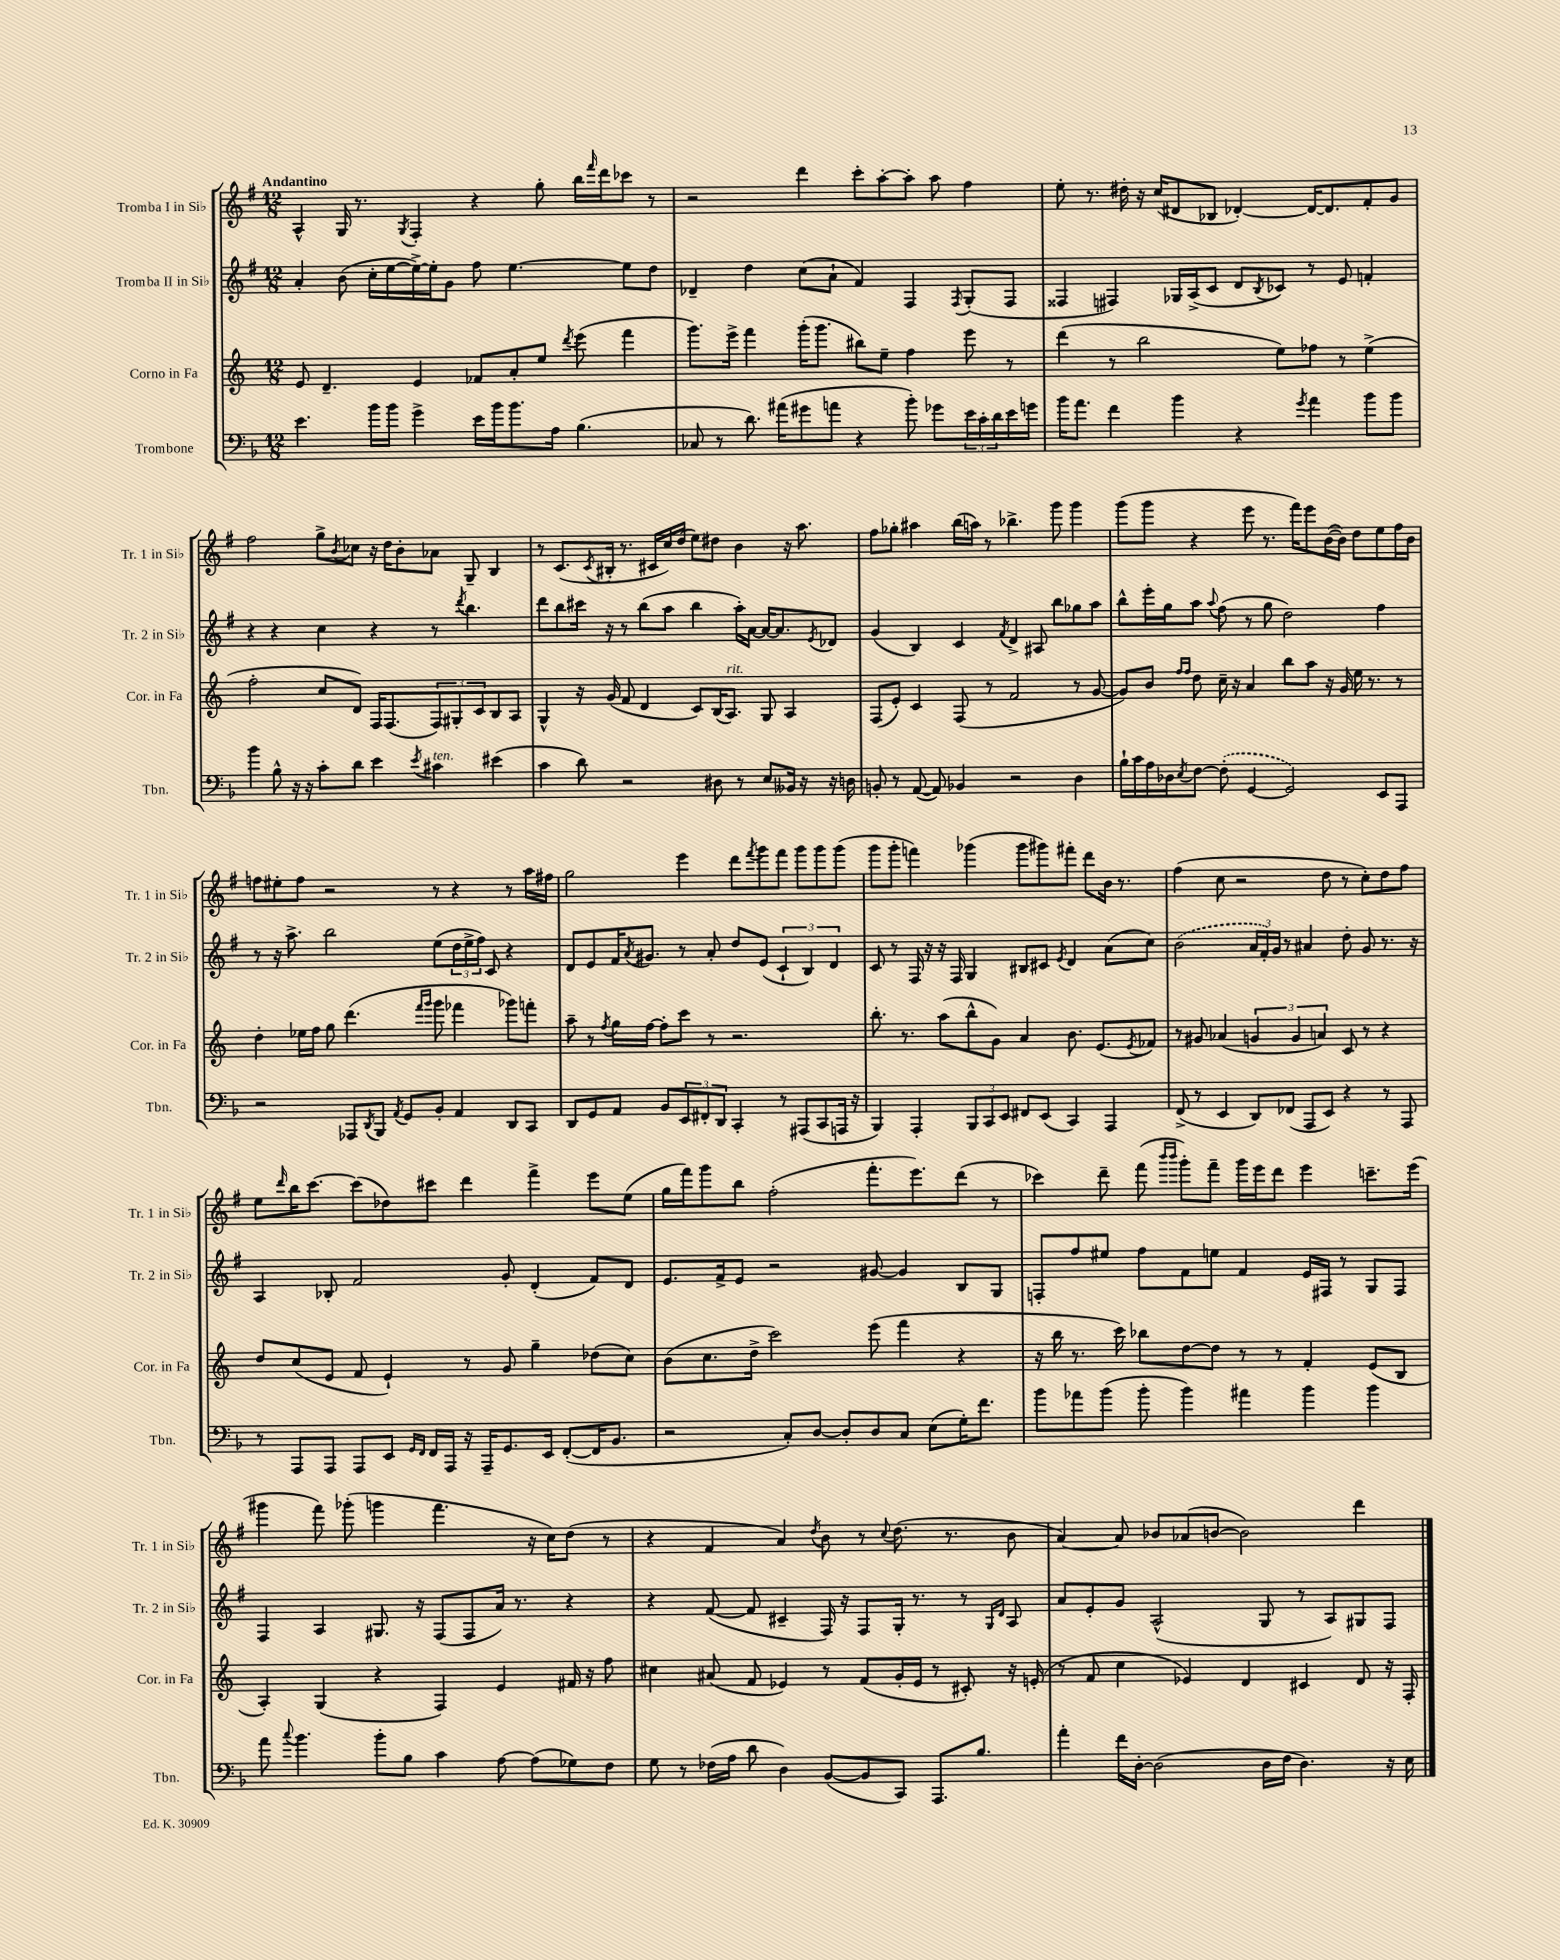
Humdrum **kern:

**kern	**kern	**kern	**kern
*staff4	*staff3	*staff2	*staff1
*clefF4	*clefG2	*clefG2	*clefG2
*k[b-]	*k[]	*k[f#]	*k[f#]
*M12/8	*M12/8	*M12/8	*M12/8
4.e\	8e/	4a'/	4A^^/
.	4.d~/	.	.
.	.	(8b\	16G/
.	.	.	8.r
16b-\LL	.	16cc'\LL	.
16b-\JJ	.	[16ee\	.
.	.	.	8qG/
4g^\	4e/	16ee^\_)	4F#'/
.	.	16ee'\]J	.
.	.	8g\J	.
16e\LL	8f-/L	8ff#\	4r
16b-\J	.	.	.
8.b-\	8a'/	[4.ee\	.
.	8ee/J	.	8gg'\
16A\Jk	.	.	.
.	8qddd/	.	.
(4.B-\	(8eee\	.	16bb\LL
.	.	.	16qqfff#/
.	.	.	16ddd\J
.	4fff\	8ee\]L	8ccc-\J
.	.	8dd\J	8r
=	=	=	=
8C-/	8.ggg\L)	4d-~/	2r
8r	.	.	.
.	16eee^\Jk	.	.
8.d\)	4fff\	4dd\	.
(16a#\LK	.	.	.
8g#\	(16ggg'\LK	(8cc\L	4ddd\
.	8.ggg\J	.	.
8a\J	.	8a`\J	.
4r	8bb#\L)	4f#/)	8ccc'\L
.	8ee~\J	.	[8aa'\
8b-'\)	4ff\	4F#/	8aa'\]J
8g-\L	.	.	8aa\
.	.	8qF#/	.
24e\L	8eee\	(8G'/L	4ff#\
24c'\	.	.	.
24d\	.	.	.
16e\	8r	8F#/J	.
16g\JJ	.	.	.
=	=	=	=
16b-\LK	(4ddd\	4F##/	8ee'\
8.a\J	.	.	.
.	.	.	8.r
4f\	8r	4F#/)	.
.	.	.	16dd#'\
.	2bb\	.	16r
.	.	.	(16cc/LK
4b-\	.	16G-/LL	8d#/
.	.	(16A^/J	.
.	.	8c/J	8B-/J
4r	.	8d/L	[4d-'/)
.	.	8qB/	.
.	8ee\L)	8c-/J)	.
8qg/	.	.	.
4a\	8ff-\J	8r	16d-/_LK
.	.	.	8.d-/]
.	8r	8e/	.
8b-\L	(4ee^\	4f'/	8f#'/
8b-\J	.	.	8g/J
=	=	=	=
4b-\	2ff'\	4r	2ff#\
8B-^^\	.	4r	.
16r	.	.	.
16r	.	.	.
8c'\L	8cc/L	4cc\	8gg^\L
.	.	.	8qb/
8d\J	8d/J)	.	8cc-\J
4e\	16F/LK	4r	16r
.	(8.F/	.	16dd\LK
.	.	.	8b'\
8qe/	.	.	.
4c#\	12F/)	8r	8a-\J
.	12G#'/	.	.
.	.	8qddd/	.
.	.	4.bb\	8G~/
.	12c/	.	.
(4e#\	8B/	.	4B/
.	8A/J	.	.
=	=	=	=
4c\	4G^^/	8ddd\L	8r
.	.	8bb\	(8.c/L
8d\)	16r	16ccc#\Jk	.
.	.	.	8qc/
.	(16g/	16r	16B#'/Jk
2r	8f/	8r	8.r
.	4d/	(8bb\L	.
.	.	.	16c#/LL
.	.	8aa\J	16cc/)
.	.	.	(16dd/JJ
.	8c/L)	4bb\	8ee\L)
8D#\	(16B/K	.	8dd#\J
.	8.A/J)	.	.
8r	.	16aa'\LL)	4b\
.	.	[16a\JJ	.
8E/L	8G/	16a/_LK	.
.	.	8.a/]	.
16BB--/Jk	4A/	.	16r
16r	.	.	8.aa\
.	.	8qe/	.
16r	.	8d-/J	.
16D\	.	.	.
=	=	=	=
8BB'/	(8F/L	(4g/	8ff#\L
8r	8e'/J)	.	8gg-'\J
([8AA/	4c/	4B/)	4aa#\
8AA/])	.	.	.
4BB-/	(8F/	4c/	(16bb\LL
.	.	.	16aa\JJ)
.	8r	.	8r
.	.	8qf#/	.
2r	2f/	4d^/	4.bb-^\
.	.	8A#/	.
.	.	8bb\L	8ggg\
4D\	8r	8gg-\	4ggg\
.	[8g/	8aa\J	.
=	=	=	=
16B-`\LL	8g/]L)	8bb^^\L	(8ggg\L
16c\	.	.	.
16A\	8b/J	16eee'\L	8ggg\J
16D-\J	.	16gg\J	.
.	16qqff/LL	.	.
8qE/	16qqff/JJ	.	.
[8F\J	8dd\	8aa\J	4r
.	.	8qqaa/	.
(8F'\]	16cc~\	(8ff#\	.
.	16r	.	.
[4GG/	4a/	8r	8eee\
.	.	8gg\	8.r
2GG/])	8bb\L	2dd\)	.
.	.	.	16fff#\LK)
.	8aa\J	.	8eee\
.	16r	.	([16b\L
.	16g/	.	16b\]JJ)
.	16ee\	.	8dd\L
.	8.r	.	.
8EE/L	.	4ff#\	8ee\
8AAA/J	8r	.	16ff#\L
.	.	.	16b\JJ
=	=	=	=
2r	4dd'\	8r	8ff\L
.	.	16r	8ee#'\
.	.	8.aa^\	.
.	16ee-\LL	.	8ff\J
.	16ff\JJ	.	.
.	8gg\	2bb\	2r
8AAA-/L	(4.ddd\	.	.
8qDD/	.	.	.
8BBB-/J	.	.	.
8qAA/	.	.	.
8GG/L	.	.	.
.	16qqfff/LL	.	.
.	16qqggg/JJ	.	.
8BB-'/J	8ggg\	(8ee\L	8r
4AA/	4fff-\	24dd\L	4r
.	.	24ee^\	.
.	.	24ff#\JJ)	.
.	.	8c/	.
8DD/L	8ggg-\L)	4r	8r
8CC/J	8fff'\J	.	16aa\LL
.	.	.	16ff#\JJ
=	=	=	=
8DD/L	8aa~\	8d/L	2gg\
8GG/	8r	8e/	.
.	8qff/	.	.
8AA/J	16gg\LL	16f#/K	.
.	.	8qa/	.
.	[16ff\JJ	8.g#/J	.
8BB-/L	8ff'\]L	.	.
12EE/	8ccc\J	8r	4eee\
12FF#'/	.	.	.
.	8r	8a'/	.
12DD/J	.	.	.
4CC'/	2.r	8dd/L	8ddd\L
.	.	.	8qfff#/
.	.	(8e/J	8ggg\
8r	.	6c`/	8fff#\J
(8AAA#/L	.	.	8ggg\L
.	.	6B/)	.
8CC/	.	.	8ggg\
.	.	6d/	.
16AAA/Jk	.	.	(8ggg\J
16r	.	.	.
=	=	=	=
4BBB-/)	8.bb'\	8c/	8ggg\L
.	.	8r	8ggg'\J
.	8.r	.	.
4AAA'/	.	16F#/	4fff\)
.	.	16r	.
.	(8aa\L	16r	.
.	.	16F#/	.
12BBB-/L	8bb^^\	4G/	(4ggg-\
12CC/	.	.	.
.	8g\J)	.	.
12EE/J	.	.	.
8FF#/L	4a/	8B#/L	8ggg-\L
(8EE/J	.	8c#/J	8ggg#\)
.	.	8qe/	.
4CC/)	8.b\	4d/	8fff#'\J
.	.	.	8ddd\L
.	(8.e/L	.	.
4AAA/	.	(8a\L	16b\Jk
.	.	.	8.r
.	8qe/	.	.
.	8f-/J)	8cc\J)	.
=	=	=	=
(8FF^/	8r	(2b\	(4ff#\
8r	8g#/	.	.
4EE/	(4a-/	.	8cc\
.	.	.	2r
8DD/L)	6g/	24a/LL	.
.	.	24f#'/)	.
.	.	24g/JJ	.
(8FF-/J	.	8r	.
.	6g/	.	.
8AAA/L	.	4a#/	.
.	6a/)	.	.
8EE/J)	.	.	8dd\
4r	8c/	8dd'\	8r
.	8r	8g/	8cc'\L)
8r	4r	8.r	8dd\
8AAA/	.	.	8ff#\J
.	.	16r	.
=	=	=	=
8r	8dd/L	4A/	8ee\L
.	.	.	16qqddd/
8AAA/L	(8cc/	.	16bb\K
.	.	.	[8.ccc\J
8AAA/J	8e/J	8B-'/	.
8AAA/L	8f/	2f#/	(8ccc\]L
8EE/J	4e`/)	.	8dd-\)
16qqGG/LL	.	.	.
16qqFF/JJ	.	.	.
16FF/LL	.	.	8ccc#\J
16AAA/JJ	.	.	.
16r	8r	.	4ddd\
16AAA~/LK	.	.	.
8.GG/	8g/	8g'/	.
.	4gg~\	(4d'/	4fff#^\
16EE/Jk	.	.	.
([8FF'/L	.	.	.
16FF/]K	(8dd-\L	8f#/L)	8eee\L
8.BB-/J	.	.	.
.	8cc\J)	8d/J	(8ee\J
=	=	=	=
2r	(8b\L	8.e/L	16gg\LL
.	.	.	16fff#\J)
.	8.cc\	.	8ggg\
.	.	16f#^/k	.
.	.	8e/J	8bb\J
.	16dd^\Jk	.	.
.	2ccc\)	2r	(2ff#'\
8C'/L)	.	.	.
[8D/J	.	.	.
8D'/]L	.	.	.
8D/	(8eee\	[8g#/	8.fff#'\L
8C/J	4fff\	4g#/]	.
.	.	.	8.eee\)
(8E\L	.	.	.
16G'\K)	4r	8B/L	(8ddd\J
8.f\J	.	.	.
.	.	8G/J	8r
=	=	=	=
8b-\L	16r	8F'/L	4ccc-\)
.	16bb\	.	.
8a-\	8.r	8ff#/	.
(8b-\J	.	8ee#/J	8ddd~\
.	16ccc\)	.	.
8b-'\	8bb-\L	8ff#\L	(8fff#\
.	.	.	16qqbbb/LL
.	.	.	16qqbbb/JJ
4b-\)	[8dd\	8f#\	8ggg'\L)
.	8dd\]J	8ee\J	8fff#~\J
4a#\	8r	4f#/	16ggg\LL
.	.	.	16eee\J
.	8r	.	8ddd\J
4b-\	4f'/	16e/LL	4eee\
.	.	16F#/JJ	.
.	.	8r	.
4b-\	(8e/L	8G/L	8.ccc~\L
.	8B/J	8F#/J	.
.	.	.	(16eee\Jk
=	=	=	=
8a\	4A'/)	4F#/	4ggg#\
8qqcc/	.	.	.
4.b-\	.	.	.
.	(4G/	4A/	8fff#\)
.	.	.	(8ggg-'\
8b-'\L	4r	8.G#/	4ggg\
8B-\J	.	.	.
.	.	16r	.
4c\	4F/)	(8F#/L	4.fff#\
.	.	8F#/	.
[8A\	4e/	16a/Jk)	.
.	.	8.r	.
(8A\]L	.	.	16r
.	.	.	16cc\LK)
8G-\)	16f#/	4r	(8dd\J
.	16r	.	.
8F\J	8ff\	.	8r
=	=	=	=
8G\	4cc#\	4r	4r
8r	.	.	.
(16F-\LL	(8a#/	([8f#/	4f#/
16A\JJ	.	.	.
8d\	8f/	8f#/]	.
4D\)	4e-/)	4c#~/	4a/)
.	.	.	8qdd/
([8BB-/L	8r	16F#/)	8b\
.	.	16r	.
8BB-/]	(8f/L	8F#/L	8r
.	.	.	8qqcc/
8CC/J)	16g'/L	16G'/Jk	(8.dd\
.	16e-/JJ	8.r	.
8.AAA/L	8r	.	.
.	.	.	8.r
.	8c#'/)	8r	.
8.B-/J	.	.	.
.	.	16qqG/LL	.
.	.	16qqd/JJ	.
.	16r	8A/	8b\
.	(16e'/	.	.
=	=	=	=
4a'\	8r	8a/L	[4a/)
.	8f/	8e'/	.
16f\LL	4cc\	8g/J	8a/]
[16D'\JJ	.	.	.
(2D\]	.	(2A^^/	8b-/L
.	4e-/)	.	(8a-/
.	.	.	[8b/J
.	4d/	.	2b\])
16D\LL	.	8G/	.
16F\JJ	.	.	.
4.D\)	4c#/	8r	.
.	.	8A/L)	.
.	8d/	8G#/	4ddd\
16r	16r	8F#/J	.
16E\	16F'/	.	.
==	==	==	==
*-	*-	*-	*-
